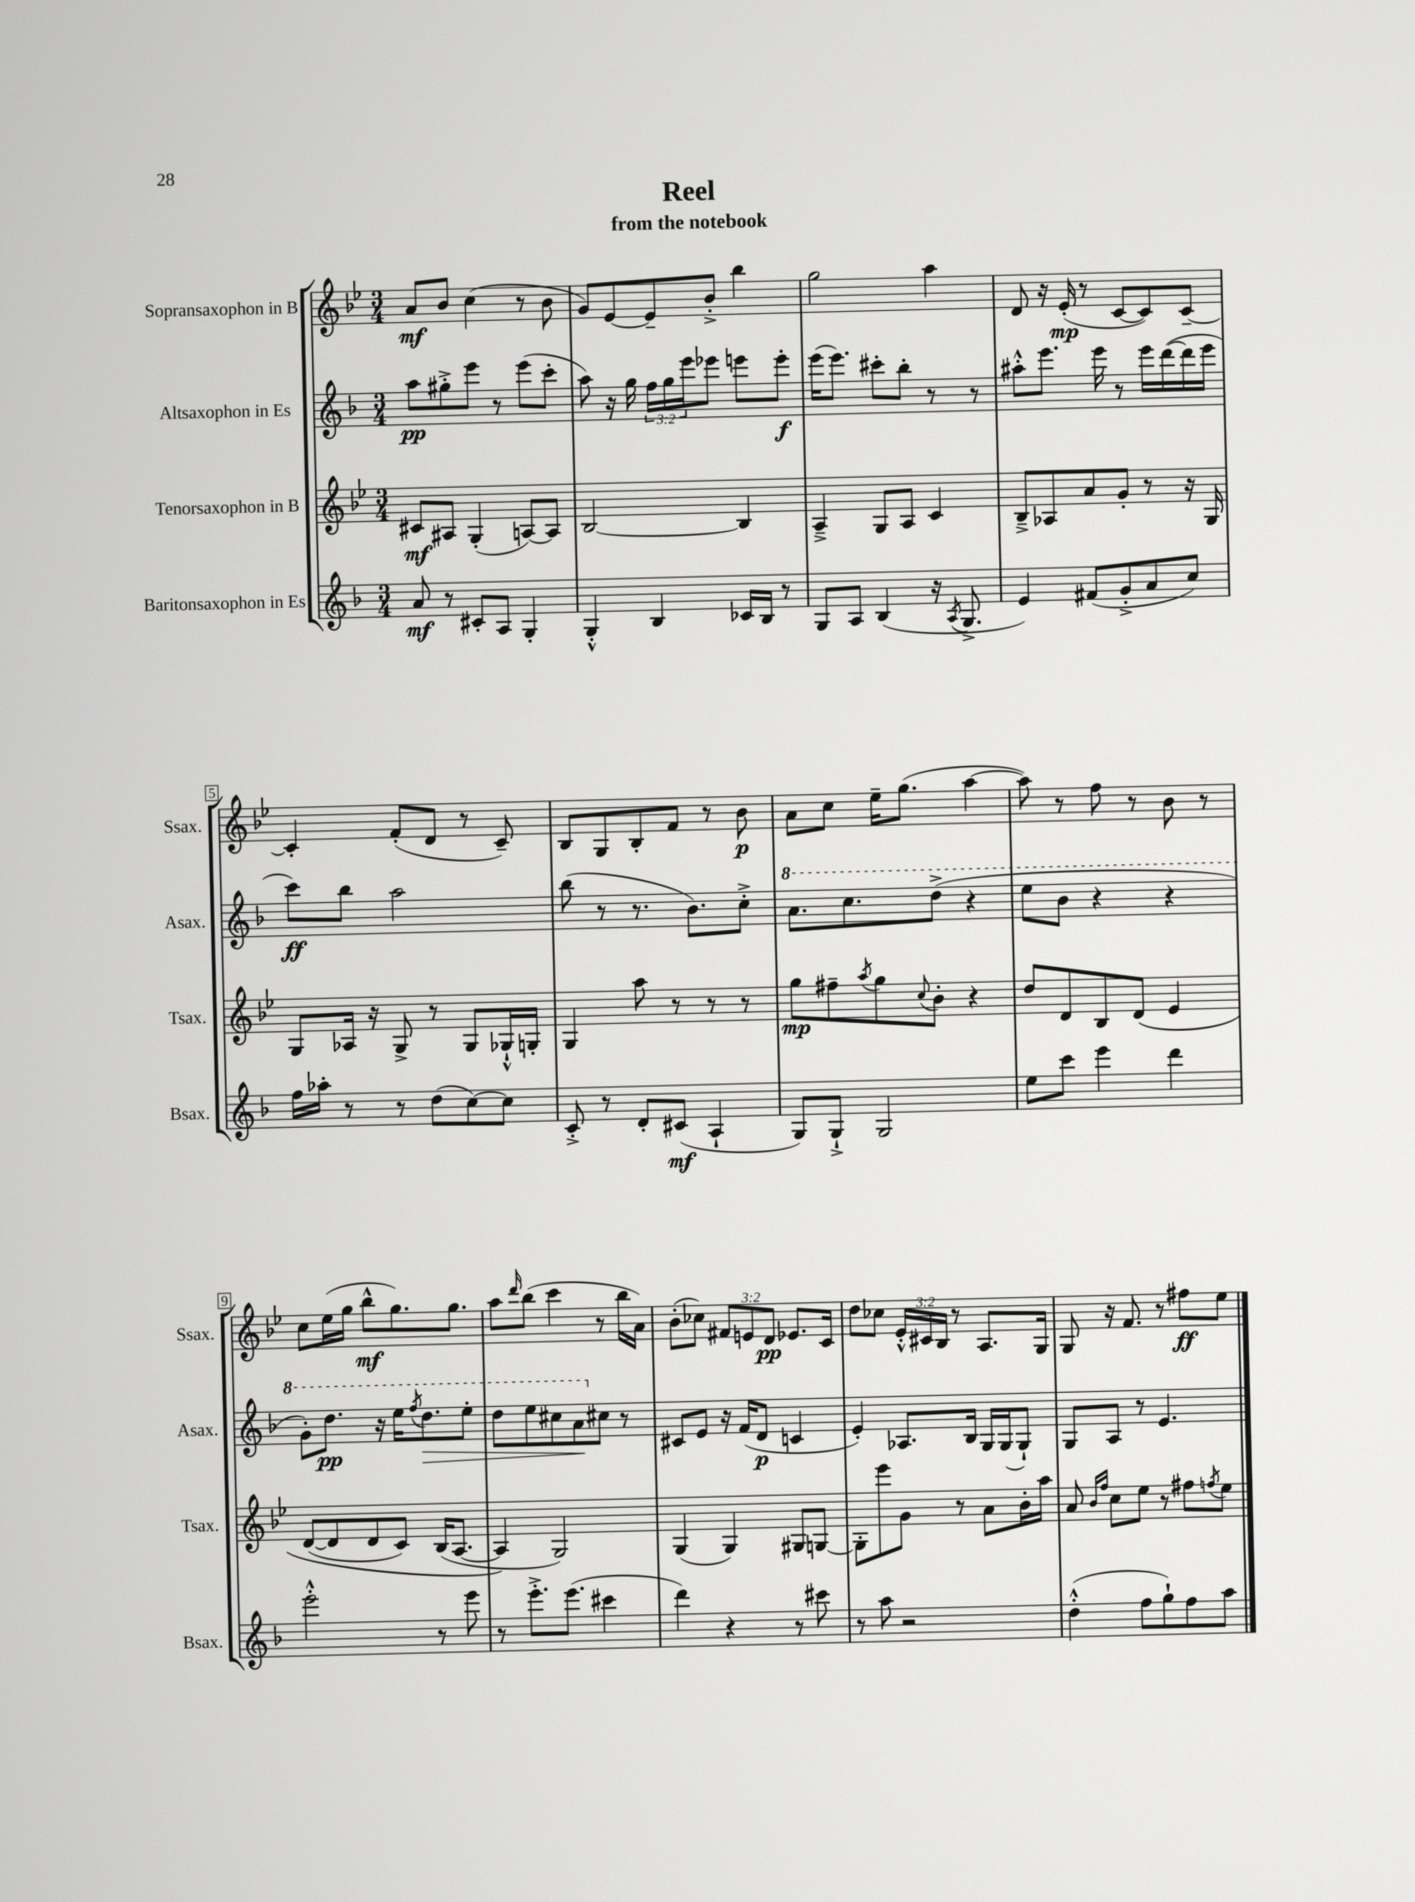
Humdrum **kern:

**kern	**kern	**kern	**kern
*staff4	*staff3	*staff2	*staff1
*clefG2	*clefG2	*clefG2	*clefG2
*k[b-]	*k[b-e-]	*k[b-]	*k[b-e-]
*M3/4	*M3/4	*M3/4	*M3/4
8a	8c#	8aa	8a
8r	8A#	8gg#'^	8b-
8c#'	(4G'	8eee	(4cc
8A	.	8r	.
4G'	[8A)	(8eee	8r
.	8A]	8ccc'	8b-
=	=	=	=
4G'^^	[2B-	8aa)	8g)
.	.	16r	[8e-
.	.	16gg	.
4B-	.	24ff	8e-~]
.	.	24gg	.
.	.	24eee	.
.	.	8eee-	8b-'^
16c-	4B-]	8eee	4bb-
16B-	.	.	.
8r	.	8eee'	.
=	=	=	=
8G	4A~^	(16eee	2gg
.	.	8.eee)	.
8A	.	.	.
(4B-	8G	8ccc#'	.
.	8A	8bb-'	.
16r	4c	8r	4aa
8qA	.	.	.
8.G^	.	.	.
.	.	8r	.
=	=	=	=
4e)	8B-~^	8aa#'^^	8d
.	8A-	8.eee	16r
.	.	.	(16e-'
(8f#	8a	.	8r
.	.	16eee	.
8g'^	8g'	8r	[8c
8a	8r	16eee	8c])
.	.	([16ddd	.
8cc)	16r	16ddd]	[8c~
.	16G	16eee	.
=	=	=	=
16ff	8G	8ccc)	4c']
16aa-'	.	.	.
8r	16A-	8bb-	.
.	16r	.	.
8r	8G^	2aa	(8f'
(8dd	8r	.	8d
[8cc)	8G	.	8r
8cc]	16G-`^^	.	8c~)
.	16G'	.	.
=	=	=	=
8c'^	4G	(8bb-	8B-
8r	.	8r	8G
8d'	8aa	8.r	8B-'
(8c#	8r	.	8f
.	.	8.b-)	.
4A`	8r	.	8r
.	8r	8cc'^	8b-
=	=	=	=
8G)	8gg	8.aa	8a
8G`^	8ff#~	.	8cc
.	.	8.ccc	.
.	8qaa	.	.
2G	8gg	.	16ee-~
.	.	.	(8.gg
.	8qqcc	.	.
.	8b-'	(8ddd^	.
.	4r	4r	[4aa
=	=	=	=
8ee	8dd	8eee	8aa])
8ccc	8d	8bb-	8r
4eee	8B-	4r	8ff
.	&(8d	.	8r
4ddd	4e-	4r	8b-
.	.	.	8r
=	=	=	=
2eee'^^	([8d	8gg')	8cc
.	8d]	8.ddd	(16ee-
.	.	.	16gg
.	8d	.	8bb-^^
.	.	16r	.
.	8c)	16eee	8.gg)
.	.	8qfff	.
.	.	8.ddd	.
8r	(16B-	.	.
.	[8.A	.	8.gg
8eee	.	8eee'	.
=	=	=	=
8r	4A]&)	8ddd	8aa
.	.	.	16qqddd
8.eee'^	.	8eee	(8bb-
.	2G)	8ccc#	4ccc
(8.eee	.	.	.
.	.	8aa	.
4ccc#	.	8cc#	8r
.	.	8r	16bb-
.	.	.	16a)
=	=	=	=
4ddd)	(4G	8c#	(8b-'
.	.	8e	8cc-)
4r	4G)	16r	12f#
.	.	(16f	.
.	.	.	12e
.	.	8d	.
.	.	.	12d
8r	8G#	4c	8.e-
8ccc#	[8G	.	.
.	.	.	16c
=	=	=	=
8r	8G']	4e')	8dd
8aa	8eee-	.	8cc-
2r	8g	8.A-	24e-'^^
.	.	.	24c#
.	.	.	24B-
.	8r	.	8r
.	.	16B-	.
.	8a	16G	8.A
.	.	(16G	.
.	16b-'	8G`)	.
.	16aa	.	16G
=	=	=	=
(4dd'^^	8a	8G	8G
.	16qqb-	.	.
.	16qqff	.	.
.	8cc	8A	16r
.	.	.	8.f
8ff	8ee-	8r	.
8gg`)	8r	4.e	8r
8ff	8ff#	.	8ff#
.	8qff	.	.
8aa	8ee-	.	8ee-
==	==	==	==
*-	*-	*-	*-
